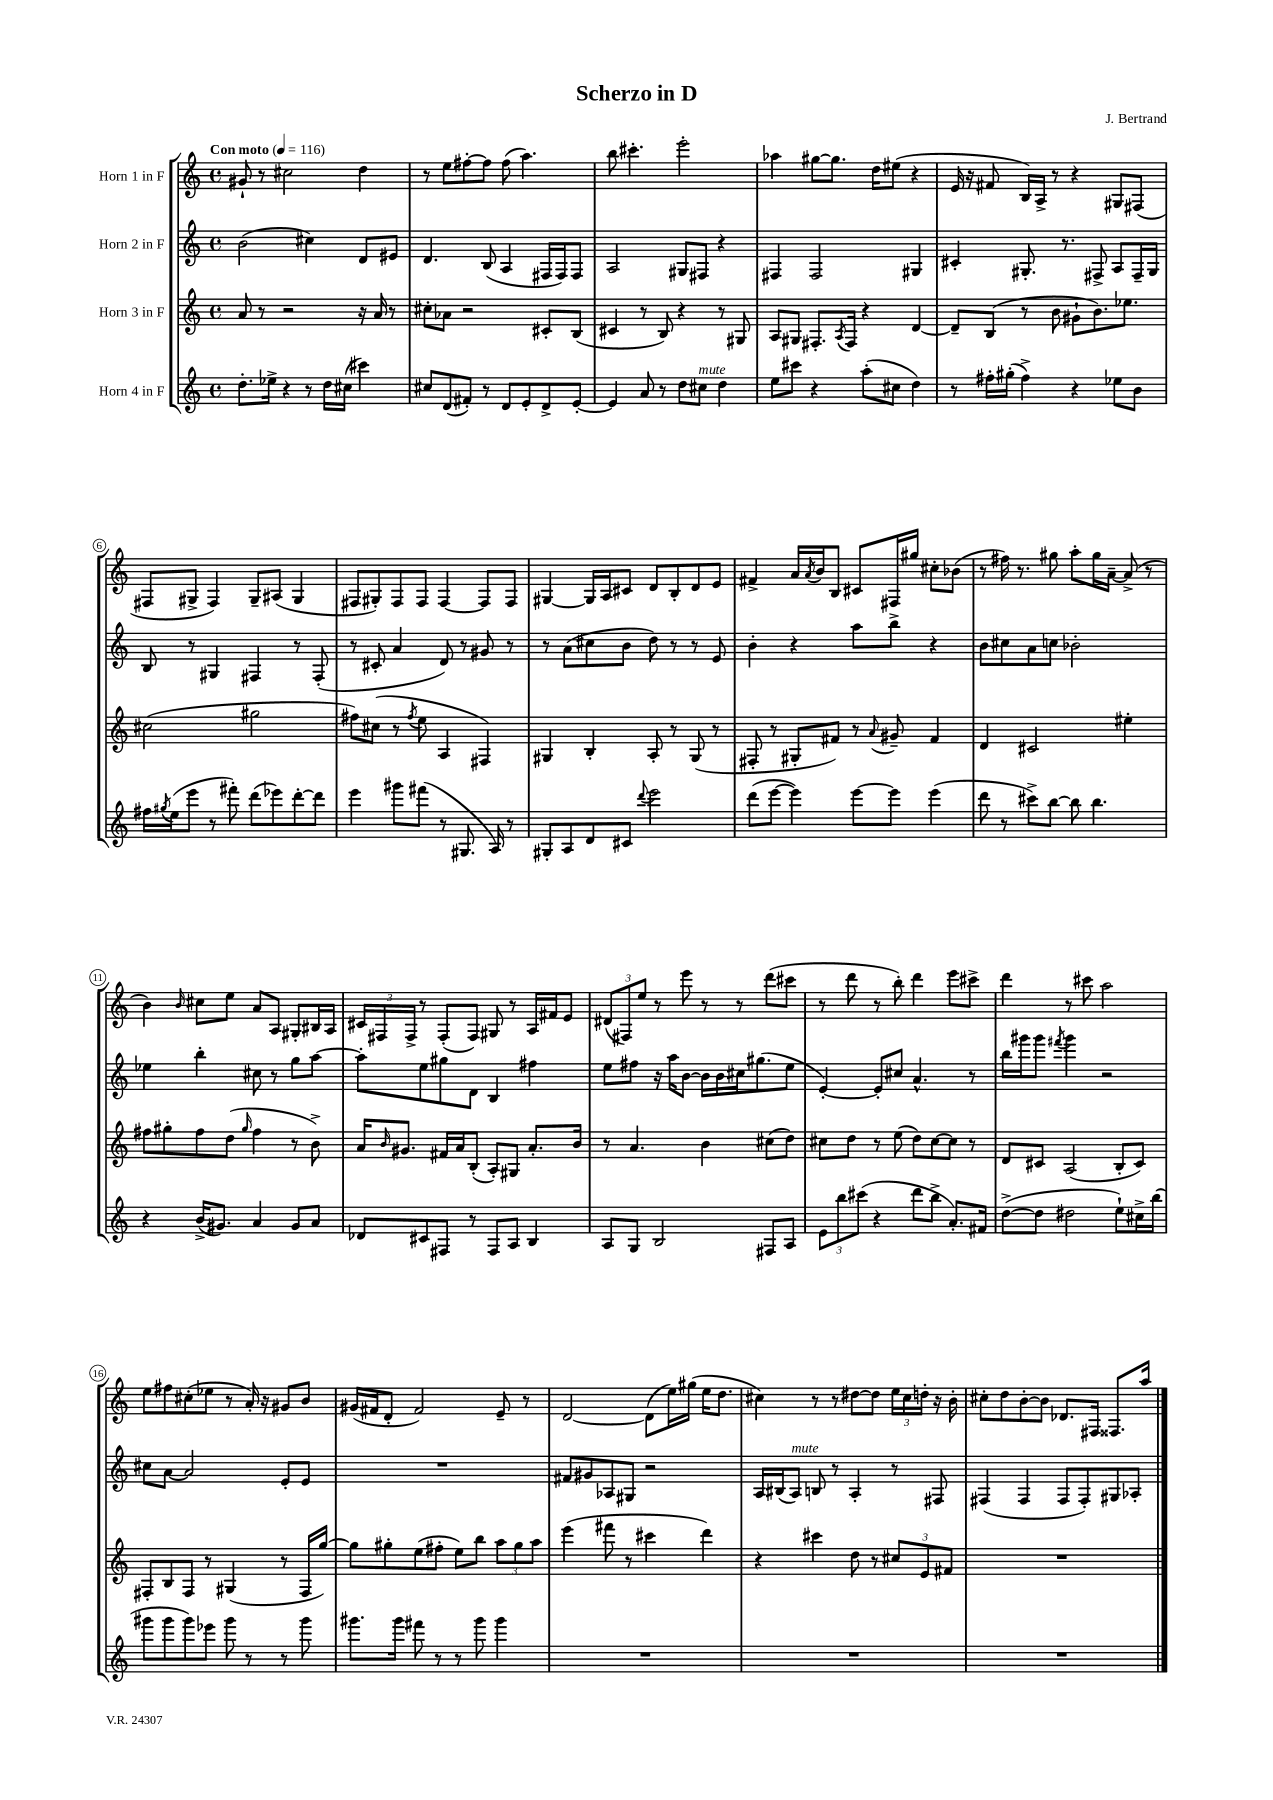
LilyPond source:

\header { title = "Scherzo in D" composer = "J. Bertrand" }
<<
\new StaffGroup <<
\new Staff = "s0" \with { instrumentName = "Horn 1 in F" } {
    \clef treble \key c \major \defaultTimeSignature \time 4/4 \tempo "Con moto" 4 = 116
    gis'8-! r8 cis''2 d''4 |
    r8 e''8 fis''8~-. fis''8 fis''8( a''4.) |
    b''8 cis'''4.-. e'''2-. |
    aes''4 gis''8~ gis''8. d''16 eis''8( r4 |
    e'16 r16 fis'8 b16) a16-> r8 r4 gis8 fis8( |
    fis8 gis8-> fis4) gis8-- ais8( gis4 |
    fis8 gis8-.) fis8 fis8 fis4~ fis8 fis8 |
    gis4~ gis16 a16 cis'8 d'8 b8-. d'8 e'8 |
    fis'4-> a'16 \acciaccatura { a'8 } b'16 b8 cis'8 fis16 gis''16 cis''8-. bes'8( |
    r8 fis''16) r8. gis''8 a''8-. gis''16 a'16~-- a'8->( r8 |
    b'4) \grace { b'16 } cis''8 e''8 a'8 a8 gis8-. bis16 a16 |
    \tuplet 3/2 { cis'16 fis16 fis16-> } r8 fis8-.( fis8) gis8 r8 a16 fis'16 e'8 |
    \tuplet 3/2 { dis'8( fis8) e''8 } r8 e'''8 r8 r8 d'''8( cis'''8 |
    r8 d'''8 r8 b''8-.) d'''4 e'''8 cis'''8-> |
    d'''4 r8 cis'''8 a''2 |
    e''8 fis''8 cis''8-.( ees''8 r8 a'16-.) r16 gis'8 b'8 |
    gis'16( fis'16 d'8-. fis'2) e'8-- r8 |
    d'2~ d'8( e''16) gis''16( e''16 d''8. |
    cis''4) r8 r8 dis''8~ dis''8 \tuplet 3/2 { e''16 cis''16 d''16-. } r16 b'16-. |
    cis''8-. d''8 b'8~-. b'8 des'8. fis16 fisis8. a''16 \bar "|." |
}
\new Staff = "s1" \with { instrumentName = "Horn 2 in F" } {
    \clef treble \key c \major \defaultTimeSignature \time 4/4
    b'2( cis''4) d'8 eis'8 |
    d'4. b8( a4 fis16 fis16) fis8 |
    a2 gis8 fis8 r4 |
    fis4 fis2 gis4 |
    cis'4-. gis8.-. r8. fis8-> a8 fis16-- gis16 |
    b8 r8 gis4 fis4 r8 fis8-.( |
    r8 cis'8-. a'4 d'8) r8 gis'8 r8 |
    r8 a'8( cis''8 b'8 d''8) r8 r8 e'8 |
    b'4-. r4 a''8 b''8-> r4 |
    b'8 cis''8 a'8 c''8 bes'2-. |
    ees''4 b''4-. cis''8 r8 g''8 a''8~ |
    a''8-. e''8 gis''8 d'8 b4 fis''4 |
    e''8 fis''8 r16 a''16 b'8~ b'16 b'16 cis''16 gis''8.( e''8 |
    e'4~-.) e'8-. cis''8 a'4.-^ r8 |
    b''16 gis'''16 gis'''8 \acciaccatura { fis'''8 } gis'''4 r2 |
    cis''8 a'8~ a'2 e'8-. e'8 |
    R1 |
    fis'8 gis'8 aes8 gis8 r2 |
    a16 bis16( a8^\markup { \italic "mute" }) b8 r8 a4-. r8 fis8 |
    fis4( fis4 fis8 fis8-.) gis8 aes8-. \bar "|." |
}
\new Staff = "s2" \with { instrumentName = "Horn 3 in F" } {
    \clef treble \key c \major \defaultTimeSignature \time 4/4
    a'8 r8 r2 r16 a'16 r8 |
    cis''8-. aes'8 r2 cis'8-. b8( |
    cis'4 r8 b8) r4 r8 gis8 |
    a8 gis8 fis8.-. \acciaccatura { a8 } fis16 r4 d'4~ |
    d'8-- b8( r8 b'8 gis'8-! b'8.) ees''8. |
    cis''2( gis''2 |
    fis''8) cis''8( r8 \acciaccatura { fis''8 } e''8 a4 fis4) |
    gis4 b4-. a8-. r8 gis8( r8 |
    fis8-. r8 gis8-. fis'8) r8 \appoggiatura { a'8 } gis'8-- fis'4 |
    d'4 cis'2 eis''4-. |
    fis''8 gis''8-. fis''8 d''8( \grace { gis''16 } fis''4 r8 b'8->) |
    a'16 \grace { b'16 } gis'8. fis'16 a'16 b8-.( a8-.) gis8 a'8.-. b'16 |
    r8 a'4. b'4 cis''8( d''8) |
    cis''8 d''8 r8 e''8( d''8) cis''8~ cis''8 r8 |
    d'8 cis'8 a2( b8-. cis'8) |
    fis8-. b8 fis8 r8 gis4( r8 fis16 g''16~) |
    g''8 gis''8-. e''8( fis''8-. e''8) b''8 \tuplet 3/2 { a''8 gis''8 a''8 } |
    e'''4( fis'''8 r8 cis'''4 d'''4) |
    r4 cis'''4 d''8 r8 \tuplet 3/2 { cis''8 e'8 fis'8 } |
    R1 \bar "|." |
}
\new Staff = "s3" \with { instrumentName = "Horn 4 in F" } {
    \clef treble \key c \major \defaultTimeSignature \time 4/4
    d''8.-. ees''16-> r4 r8 d''16 cis''16( cis'''4) |
    cis''8 d'8( fis'8-.) r8 d'8 e'8-. d'8-> e'8~-. |
    e'4 a'8 r8 d''8 cis''8^\markup { \italic "mute" } d''4 |
    e''8 cis'''8 r4 a''8-.( cis''8 d''4) |
    r8 fis''16-. gis''16-.( fis''4->) r4 ees''8 b'8 |
    fis''16 \acciaccatura { gis''8 } e''16( e'''8 r8 fis'''8-.) d'''8( ees'''8) d'''8~-. d'''8 |
    e'''4 gis'''8 fis'''8( r8 gis8. a16) r8 |
    gis8-. a8 d'8 cis'8 \appoggiatura { d'''8 } e'''2 |
    d'''8( e'''8~ e'''4) e'''8~ e'''8 e'''4( |
    d'''8 r8 cis'''8->) b''8~ b''8 b''4. |
    r4 b'16->( gis'8.) a'4 gis'8 a'8 |
    des'8 cis'8 fis8 r8 fis8 a8 b4 |
    a8 g8 b2 fis8 a8 |
    \tuplet 3/2 { e'8 b''8 cis'''8( } r4 d'''8 b''8-> a'8.-.) fis'16 |
    d''8~->( d''8 dis''2 e''8-!) cis''16-> b''16( |
    gis'''8 gis'''8 gis'''8) ees'''8 gis'''8 r8 r8 gis'''8 |
    gis'''8. gis'''16 fis'''8 r8 r8 gis'''8 gis'''4 |
    R1 |
    R1 |
    R1 \bar "|." |
}
>>
>>
\layout { \context { \Score \override BarNumber.stencil = #(make-stencil-circler 0.1 0.3 ly:text-interface::print) } }
